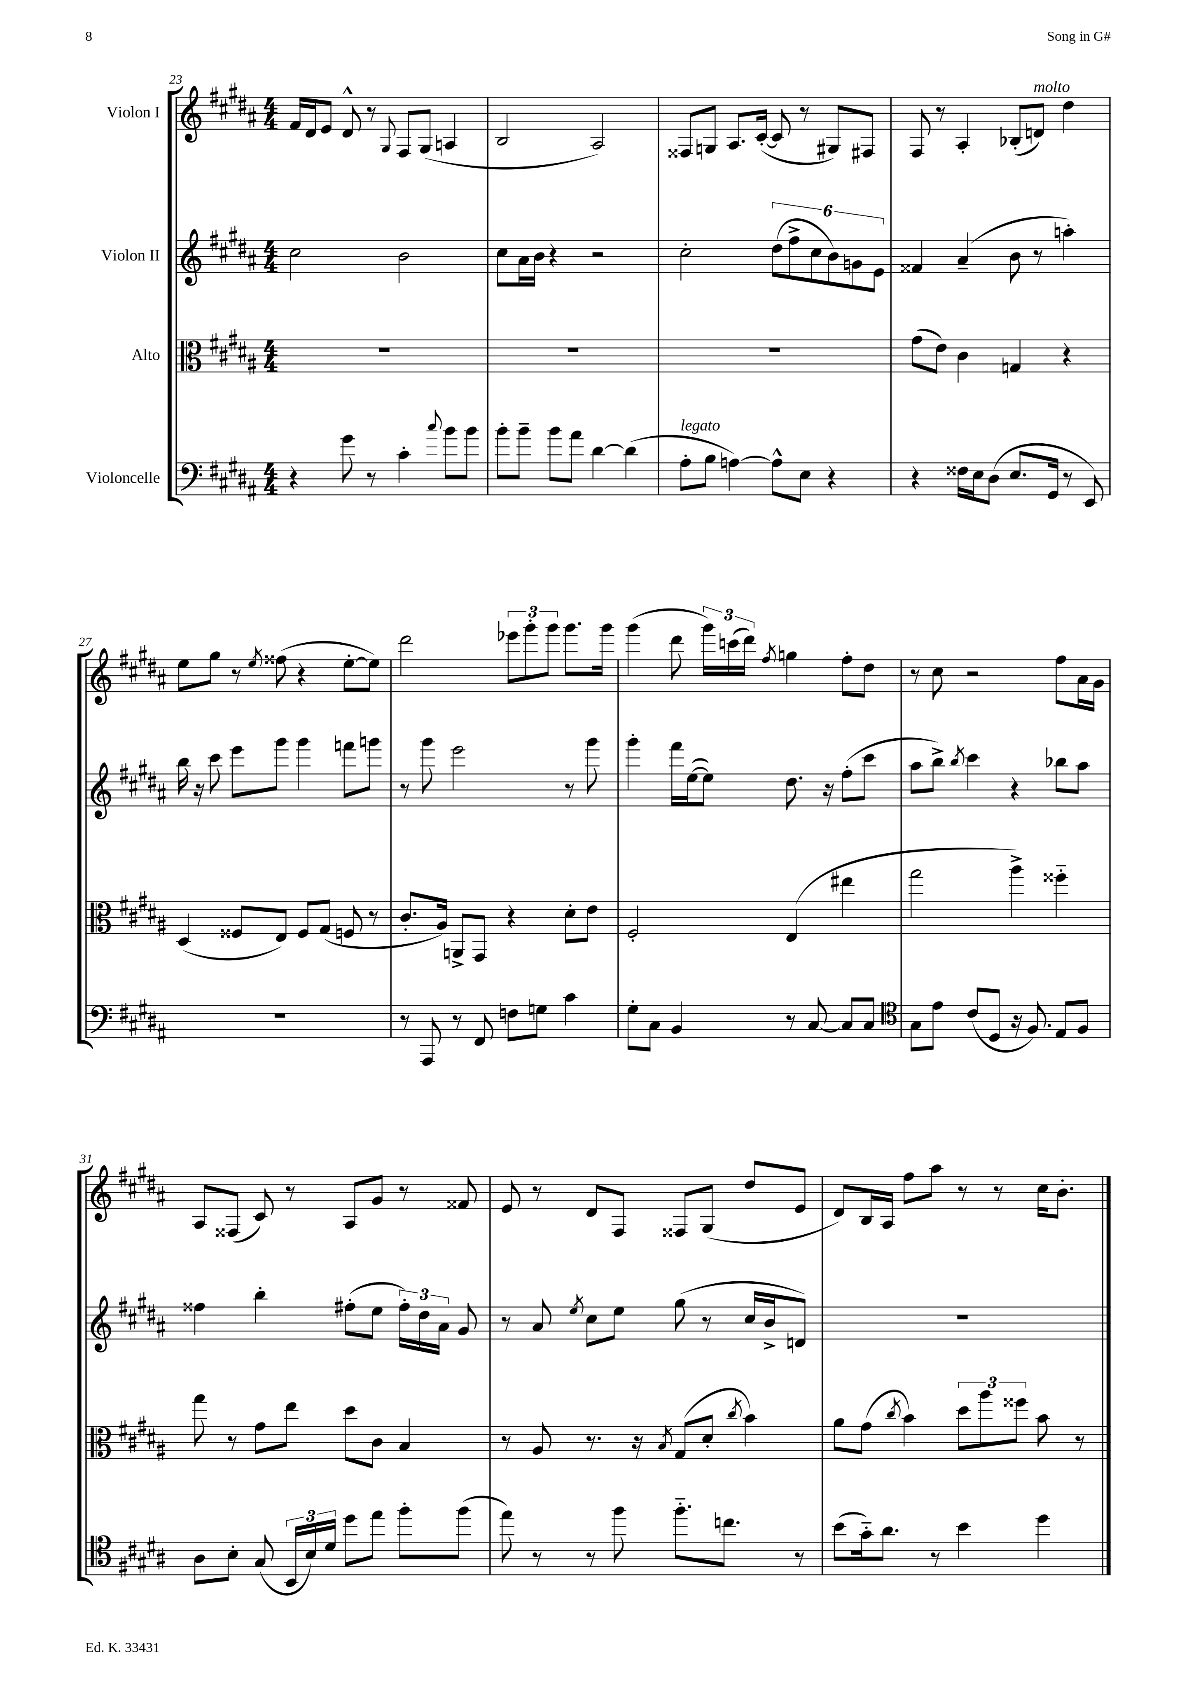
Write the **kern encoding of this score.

**kern	**kern	**kern	**kern
*staff4	*staff3	*staff2	*staff1
*clefF4	*clefC3	*clefG2	*clefG2
*k[f#c#g#d#a#]	*k[f#c#g#d#a#]	*k[f#c#g#d#a#]	*k[f#c#g#d#a#]
*M4/4	*M4/4	*M4/4	*M4/4
4r	1r	2cc#\	16f#/LL
.	.	.	16d#/J
.	.	.	8e/J
8g#\	.	.	8d#^^/
8r	.	.	8r
.	.	.	8qqG#/
4c#'\	.	2b\	8F#/L
.	.	.	(8G#/J
8qqcc#/	.	.	.
8b\L	.	.	4A/
8b\J	.	.	.
=	=	=	=
8b'\L	1r	8cc#\L	2B/
8b~\J	.	16a#\L	.
.	.	16b\JJ	.
8b\L	.	4r	.
8a#\J	.	.	.
[4d#\	.	2r	2A#/)
(4d#\]	.	.	.
=	=	=	=
8A#'\L	1r	2cc#'\	8F##/L
8B\J	.	.	8G/J
[4A\)	.	.	8.A#/L
.	.	.	([16c#'/Jk
8A^^\]L	.	(12dd#\L	8c#/]
.	.	12ff#^\	.
8E\J	.	.	8r
.	.	12cc#\	.
4r	.	12b\)	8G#/L)
.	.	12g\	.
.	.	.	8F#/J
.	.	12e\J	.
=	=	=	=
4r	(8g#\L	4f##/	8F#/
.	8e\J)	.	8r
16F##\LL	4c#\	(4a#~/	4A#'/
16E\J	.	.	.
(8D#\J	.	.	.
8.E/L	4G/	8b\	(8B-'/L
.	.	8r	8d/J)
16GG#/Jk	.	.	.
8r	4r	4aa'\)	4dd#\
8EE/)	.	.	.
=	=	=	=
1r	(4D#/	16bb\	8ee\L
.	.	16r	.
.	.	8ccc#\	8gg#\J
.	8F##/L	8eee\L	8r
.	.	.	8qee/
.	8E/J)	8ggg#\J	(8ff##\
.	8F##/L	4ggg#\	4r
.	(8G#/J	.	.
.	8F/	8fff\L	[8ee'\L
.	8r	8ggg\J	8ee\]J)
=	=	=	=
8r	8.c#'/L	8r	2ddd#\
8AAA#/	.	8ggg#\	.
.	16A#/Jk)	.	.
8r	8AA^/L	2eee\	.
8FF#/	8GG#/J	.	.
8F\L	4r	.	12eee-\L
.	.	.	12ggg#'\
8G\J	.	.	.
.	.	.	12ggg#\J
4c#\	8d#'\L	8r	8.ggg#\L
.	8e\J	8ggg#\	.
.	.	.	16ggg#\Jk
=	=	=	=
8G#'\L	2F#'/	4ggg#'\	(4ggg#\
8C#\J	.	.	.
4BB/	.	16fff#\LL	8ddd#\
.	.	([16ee\J	.
.	.	8ee\]J)	24ggg#\LL)
.	.	.	(24ccc\
.	.	.	24ddd#\JJ)
.	.	.	8qff#/
8r	(4E/	8.dd#\	4gg\
[8C#/	.	.	.
.	.	16r	.
8C#/]L	4ee#\	(8ff#'\L	8ff#'\L
8C#/J	.	8ccc#\J	8dd#\J
=	=	=	=
*clefC4	*	*	*
8G#\L	2gg#\	8aa#\L	8r
8e\J	.	8bb^\J)	8cc#\
.	.	8qbb/	.
(8c#/L	.	4ccc#\	2r
8D#/J	.	.	.
16r	4aa#^\)	4r	.
8.F#/)	.	.	.
8E/L	4ff##'~\	8bb-\L	8ff#\L
8F#/J	.	8aa#\J	16a#\L
.	.	.	16g#\JJ
=	=	=	=
8A#\L	8gg#\	4ff##\	8A#/L
8B'\J	8r	.	(8F##/J
(8G#/	8g#\L	4bb'\	8c#/)
24BB/LL	8ee\J	.	8r
24B/)	.	.	.
24d#/JJ	.	.	.
8dd#\L	8dd#\L	(8ff#'\L	8A#/L
8ee\J	8c#\J	8ee\J	8g#/J
8ff#'\L	4B/	24ff#'\LL)	8r
.	.	24dd#\	.
.	.	24a#\JJ	.
(8ff#\J	.	8g#/	8f##/
=	=	=	=
8ee\)	8r	8r	8e/
8r	8A#/	8a#/	8r
.	.	8qee/	.
8r	8.r	8cc#\L	8d#/L
8ff#\	.	8ee\J	8F#/J
.	16r	.	.
.	8qB/	.	.
8.ff#'~\L	(8G#/L	(8gg#\	8F##/L
.	8d#'/J	8r	(8G#/J
8.cc\J	.	.	.
.	8qcc#/	.	.
.	4b\)	16cc#/LL	8dd#/L
.	.	16b^/J	.
8r	.	8d/J)	8e/J
=	=	=	=
(8b\L	8a#\L	1r	8d#/L)
16g#'~\k)	(8g#\J	.	16B/L
8.a#\J	.	.	16A#/JJ
.	8qcc#/	.	.
.	4b\)	.	8ff#\L
8r	.	.	8aa#\J
4b\	12dd#\L	.	8r
.	12aa#\	.	.
.	.	.	8r
.	12ff##\J	.	.
4dd#\	8b\	.	16cc#\LK
.	.	.	8.b'\J
.	8r	.	.
==	==	==	==
*-	*-	*-	*-
